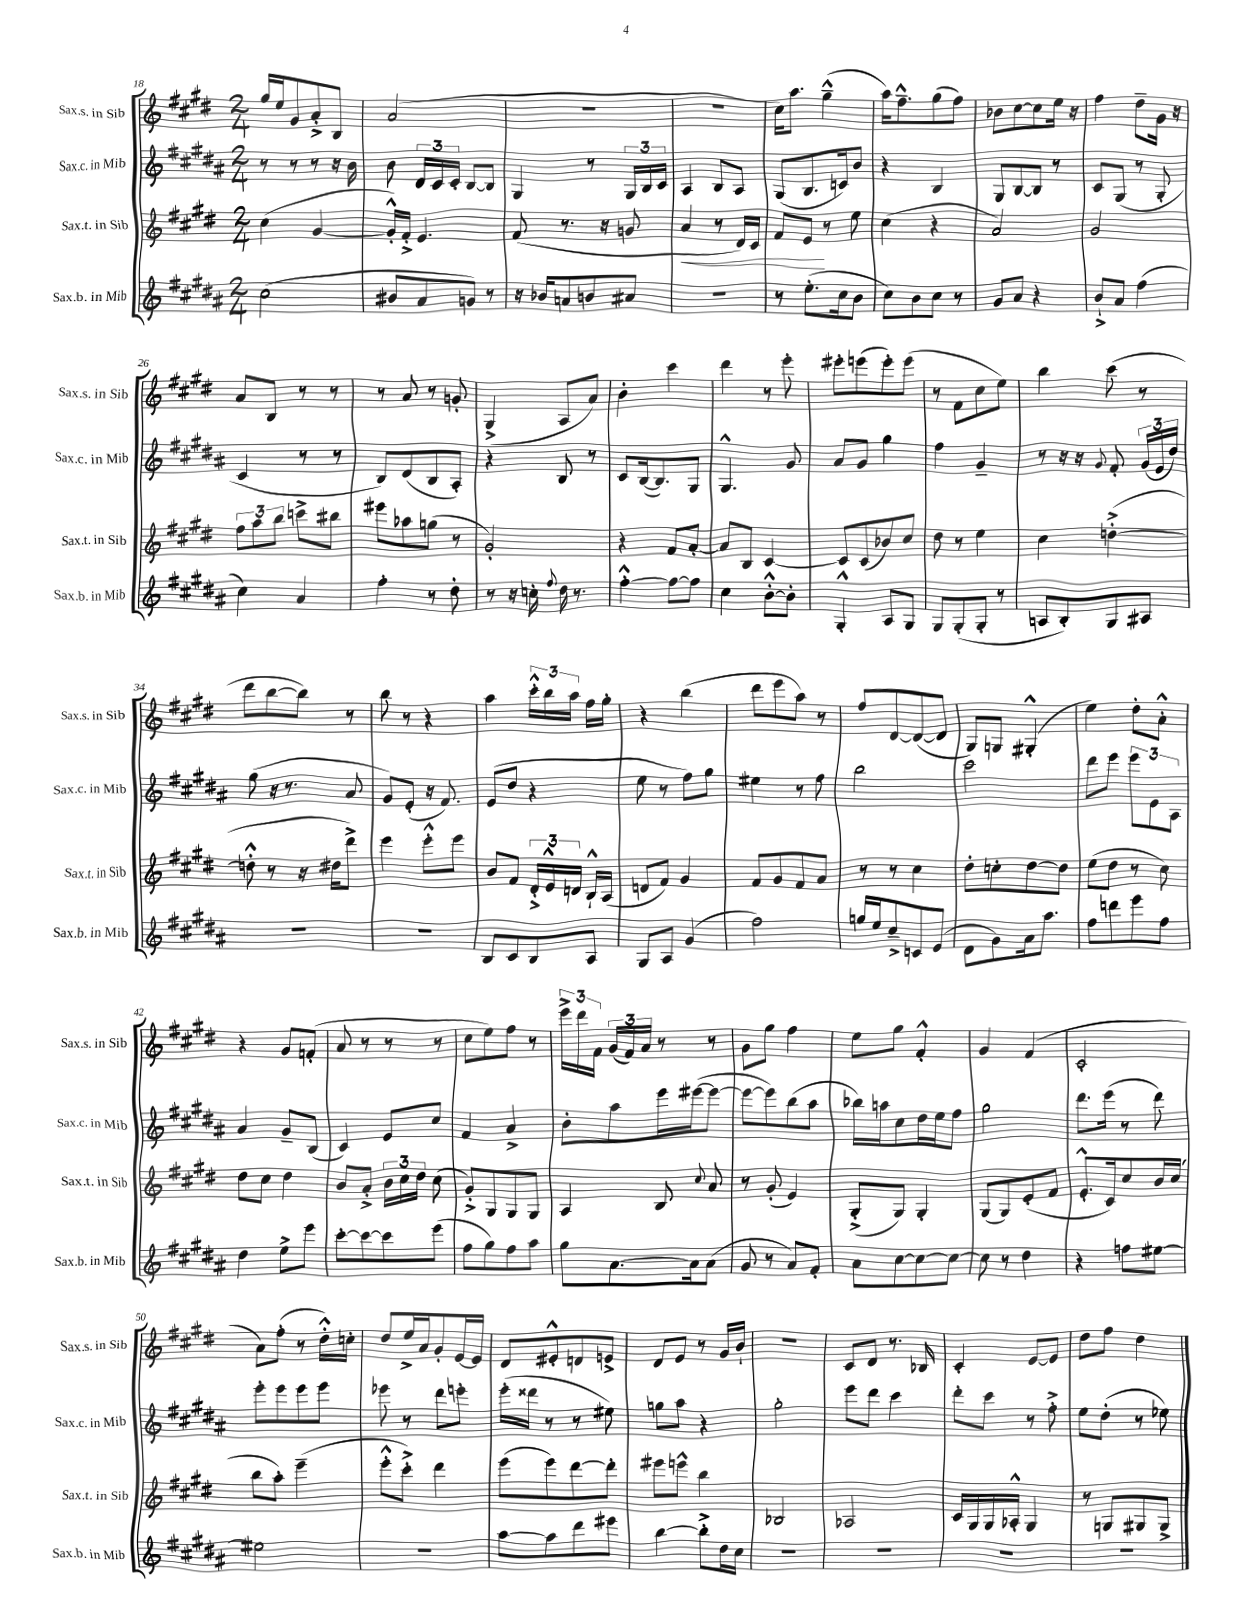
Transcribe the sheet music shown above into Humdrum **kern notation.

**kern	**kern	**dynam	**kern	**kern
*part4	*part3	*part3	*part2	*part1
*staff4	*staff3	*staff3	*staff2	*staff1
*I"Sax.b. in Mib	*I"Sax.t. in Sib	*	*I"Sax.c. in Mib	*I"Sax.s. in Sib
*I'Sax.b. in Mib	*I'Sax.t. in Sib	*	*I'Sax.c. in Mib	*I'Sax.s. in Sib
*clefG2	*clefG2	*	*clefG2	*clefG2
*k[f#c#g#d#a#]	*k[f#c#g#d#]	*	*k[f#c#g#d#a#]	*k[f#c#g#d#]
*M2/4	*M2/4	*	*M2/4	*M2/4
=18	=18	=18	=18	=18
(2cc#\	(4cc#\	.	8r	16gg#/LL
.	.	.	.	16ee/J
.	.	.	8r	8g#/
.	[4g#/	.	8r	8a'^/
.	.	.	16r	8B/J
.	.	.	16b\	.
=19	=19	=19	=19	=19
8b#X/L	16g#'^^/LL])	.	8b\	(2a/
.	16f#'^/JJ	.	.	.
8a#/	4.e/	.	24d#/LL	.
.	.	.	24c#/	.
.	.	.	24c#'/JJ	.
8gn/J)	.	.	[8B/L	.
8r	.	.	8B/J]	.
=20	=20	=20	=20	=20
16r	(8f#/	.	4G#/	2r
16b-X/KL	.	.	.	.
8an/	8.r	.	.	.
8bn/	.	.	8r	.
.	16r	.	.	.
8a#X/J	8gn/	.	24G#/LL	.
.	.	.	24B/	.
.	.	.	24c#/JJ	.
=21	=21	=21	=21	=21
!	!	!LO:HP:b	!	!
2r	4a/	<	4A#/	2r
.	8r	.	8B/L	.
.	16d#/LL)	.	8A#/J	.
.	16c#/JJ	.	.	.
=22	=22	=22	=22	=22
8r	8f#/L	.	(8G#/L	16cc#\KL)
.	.	.	.	8.aa\J
(8.ee'\L	8e/J	.	8.B/	.
.	8r	[	.	(4gg#~^^\
16cc#\k	.	.	16cn/k)	.
8b\J	8ee\	.	8b/J	.
=23	=23	=23	=23	=23
8cc#\L)	(4cc#\	.	4r	16aa\KL)
.	.	.	.	8.ff#~^^\
8b\	.	.	.	.
8cc#\J	4r	.	4B/	(8gg#\
8r	.	.	.	8ff#\J)
=24	=24	=24	=24	=24
8g#/L	2a/)	.	8G#/L	8b-X\L
8a#/J	.	.	[8B/	[8cc#\
4r	.	.	8B/J]	8cc#\]
.	.	.	8r	16ee\Jk
.	.	.	.	16r
=25	=25	=25	=25	=25
8b`^/L	2g#/	.	8c#/L	4ff#\
8a#/J	.	.	(8G#/J	.
(4ff#\	.	.	8r	8dd#~\L
.	.	.	8G#'/	16g#\Jk
.	.	.	.	16r
!!LO:LB:g=z
=26	=26	=26	=26	=26
4cc#\)	12ff#\L	.	4c#/	8a/L
.	12aa\	.	.	.
.	.	.	.	8B/J
.	12bb\J	.	.	.
4a#/	8cccn^\L	.	8r	8r
.	8bb#X\J	.	8r	8r
=27	=27	=27	=27	=27
4ff#'\	8eee#X\L	.	8B/L)	8r
.	8aa-X\	.	(8d#/	8a/
8r	(8ggn\J	.	8B/	8r
8dd#'\	8r	.	8A#'/J)	8gn'/
=28	=28	=28	=28	=28
8r	2g#'/)	.	4r	(4G#^/
16r	.	.	.	.
16ccn'\	.	.	.	.
8qqff#/	.	.	.	.
16dd#\	.	.	8B/	8A/L
8.r	.	.	.	.
.	.	.	8r	8a/J)
=29	=29	=29	=29	=29
[4ff#'^^\	4r	.	8c#/L	4b'\
.	.	.	([16B/k	.
.	.	.	8.B/])	.
8ff#\L_	8f#/L	.	.	4ccc#\
8ff#\J]	[8a'/J	.	8G#/J	.
=30	=30	=30	=30	=30
4cc#\	8a/L]	.	4.G#^^/	4ddd#\
.	8B/J	.	.	.
[8b'^^\L	[4c#/	.	.	8r
8b'\J]	.	.	8g#/	8eee'\
=31	=31	=31	=31	=31
4G#'^^/	8c#/L]	.	8a#/L	8eee#X'\L
.	(8c#/	.	8g#/J	(8eeen\
8A#/L	8b-X/)	.	4gg#\	8eee'\)
8G#/J	8cc#/J	.	.	(8eee\J
=32	=32	=32	=32	=32
8G#/L	8dd#\	.	4ff#\	8r
(8G#'/	8r	.	.	8f#\L
8G#'/J	4ee\	.	4g#~/	8cc#\
8r	.	.	.	8ee\J)
=33	=33	=33	=33	=33
8An/L	4cc#\	.	8r	4bb\
8B'/)	.	.	16r	.
.	.	.	16r	.
.	.	.	8qqg#/	.
8G#/	([4ddn'^\	.	8f#'/	(8ccc#\
8A#X/J	.	.	(24g#/LL	8r
.	.	.	24e/	.
.	.	.	24dd#/JJ)	.
!!LO:LB:g=z
=34	=34	=34	=34	=34
2r	8ddn'^^\]	.	(8gg#\	8ddd#\L
.	8r	.	16r	[8bb\
.	.	.	8.r	.
.	16r	.	.	8bb\J])
.	16dd#X\KL	.	.	.
.	8ddd#^\J)	.	8a#/	8r
=35	=35	=35	=35	=35
2r	4eee\	.	8g#/L)	8bb\
.	.	.	(8e'/J	8r
.	8eee'^^\L	.	16r	4r
.	.	.	8.f#/)	.
.	8eee\J	.	.	.
=36	=36	=36	=36	=36
8B/L	8b/L	.	(8e/L	4aa\
8c#/	8f#/J	.	8dd#/J	.
8B/	24d#'^/LL	.	4r	24ccc#'^^\LL
.	24e^^/	.	.	24bb\
.	24dn/JJ	.	.	24aa\JJ
8A#/J	16B`^^/LL	.	.	16ff#\LL
.	(16A/JJ	.	.	16gg#'\JJ
=37	=37	=37	=37	=37
8G#/L	8dn/L	.	8ee\	4r
8A#/J	8f#/J)	.	8r	.
(4g#/	4g#/	.	8ff#\L)	(4bb\
.	.	.	8gg#\J	.
=38	=38	=38	=38	=38
2ff#\)	8f#/L	.	4ee#X\	8ddd#\L
.	8g#/	.	.	8eee\
.	8f#/	.	8r	8aa\J)
.	8a/J	.	8ff#\	8r
=39	=39	=39	=39	=39
16ggn/LL	8r	.	2bb\	8ff#/L
16ee/J	.	.	.	.
8cc#~^/	8r	.	.	[8d#/
8cn/	4cc#\	.	.	(8d#/_
(8e/J	.	.	.	8d#/J]
=40	=40	=40	=40	=40
8d#\L	8dd#'\L	.	2ccc#\	8G#/L)
8g#\)	8ccn'\	.	.	8Gn/J
16a#\k	[8dd#\	.	.	(4G#X'^^/
8.aa#\J	.	.	.	.
.	8dd#\J]	.	.	.
=41	=41	=41	=41	=41
8ff#\L	(8ee\L	.	8ddd#\L	4ee\)
8dddn\	8dd#\J	.	8eee\J	.
8eee\	8r	.	12eee\L	8dd#'\L
.	.	.	12e\	.
8ff#\J	8cc#\)	.	.	8a'^^\J
.	.	.	12A#\J	.
!!LO:LB:g=z
=42	=42	=42	=42	=42
4dd#\	8dd#\L	.	4a#/	4r
.	8cc#\J	.	.	.
8ee^\L	4dd#\	.	8g#~/L	8g#/L
8eee\J	.	.	(8B/J	(8fn'/J
=43	=43	=43	=43	=43
[8ccc#'\L	8b/L	.	4c#/)	8a/
8ccc#\_	8a'^/J	.	.	8r
8ccc#\]	24b\LL	.	8e/L	8r
.	24cc#\	.	.	.
.	24dd#\JJ	.	.	.
(8eee\J	(8cc#\	.	8cc#/J	8r
=44	=44	=44	=44	=44
8ff#\L	8g#'^/L)	.	4f#/	8cc#\L
8gg#\)	8G#/	.	.	8ee\)
8ff#\	8G#/	.	4a#^/	8ff#\J
8aa#\J	8G#/J	.	.	8r
=45	=45	=45	=45	=45
8gg#\L	4A/	.	8b'\L	24eee^\LL
.	.	.	.	24ddd#\
.	.	.	.	24f#\JJ
[8.a#\	.	.	8aa#\	(24g#/LL
.	.	.	.	24f#/)
.	.	.	.	24a/JJ
.	8B/	.	16eee\L	8r
16a#\k]	.	.	([16eee#X\J	.
.	8qqcc#/	.	.	.
(8a#\J	8a/	.	8eee#\J_	8r
=46	=46	=46	=46	=46
8g#/	8r	.	8eee#\L_	8g#\L
8r	(8g#'/	.	8eee#\])	8gg#\J
8a#/L)	4e/)	.	(8bb\	4ff#\
8f#'/J	.	.	8aa#\J	.
=47	=47	=47	=47	=47
8a#\L	(8G#'^/L	.	16bb-X\LL)	8ee\L
.	.	.	16aan\J	.
[8cc#\	8G#/J)	.	8cc#\	8gg#\J
8cc#\_	4G#'/	.	16dd#\L	4f#'^^/
.	.	.	16ee\J	.
8cc#\J_	.	.	8ff#\J	.
=48	=48	=48	=48	=48
8cc#\]	(8G#/L	.	2gg#\	4g#/
8r	8G#/)	.	.	.
4dd#\	(8e'/	.	.	(4f#/
.	8f#/J	.	.	.
=49	=49	=49	=49	=49
4r	8.e'^^/L	.	8.ddd#\L	2c#'/
.	16c#/k)	.	(16eee\Jk	.
8ffn\L	8cc#/	.	8r	.
[8ee#X\J	16b/L	.	8ddd#\)	.
.	(16cc#/JJ	.	.	.
!!LO:LB:g=z
=50	=50	=50	=50	=50
2ee#X\]	8bb\L	.	8eee'\L	8a\L)
.	8aa'\J)	.	8eee\	(8ff#'\J
.	(4eee~\	.	8eee\	8r
.	.	.	8eee\J	16dd#'^^\LL)
.	.	.	.	16ccn'\JJ
=51	=51	=51	=51	=51
2r	8eee'^^\L	.	8eee-X\	8dd#/L
.	8ccc#'^\J)	.	8r	16ee^/L
.	.	.	.	16a/J
.	4ddd#\	.	8ddd#\L	8g#'/
.	.	.	8eeen'\J	[16e/L
.	.	.	.	16e/JJ]
=52	=52	=52	=52	=52
[8aa#\L	(8eee\L	.	(16eee'\LL	8d#/L
.	.	.	16ddd##X\JJ	.
8aa#\]	8eee\)	.	8r	8e#X'^^/
8ddd#\	[8ddd#\	.	8r	8dn/
8eee#X\J	8ddd#'\J]	.	8ee#X\)	8en^/J
=53	=53	=53	=53	=53
[4bb\	8eee#X\L	.	8ggn\L	8d#/L
.	8eeen^^\J	.	8aa#\J	8e/J
8bb'^\L]	4bb\	.	4r	8r
16dd#\L	.	.	.	16g#/LL
16cc#\JJ	.	.	.	16b`/JJ
=54	=54	=54	=54	=54
2r	2B-X/	.	2gg#'\	2r
=55	=55	=55	=55	=55
2r	2A-X/	.	8eee\L	8c#/L
.	.	.	8ddd#\J	8d#/J
.	.	.	4ccc#\	8.r
.	.	.	.	16B-X/
=56	=56	=56	=56	=56
2r	16c#/LL	.	8ddd#'\L	4c#'/
.	16G#/	.	.	.
.	16G#/	.	8ccc#\J	.
.	16A-X'^^/JJ	.	.	.
.	4G#/	.	8r	[8e/L
.	.	.	8ff#'^\	8e/J]
=57	=57	=57	=57	=57
2r	8r	.	8ee\L	8dd#\L
.	8Gn/L	.	(8dd#'\J	8ff#\J
.	8G#X/	.	8r	4dd#\
.	8G#^/J	.	8ee-X\)	.
==	==	==	==	==
*-	*-	*-	*-	*-
